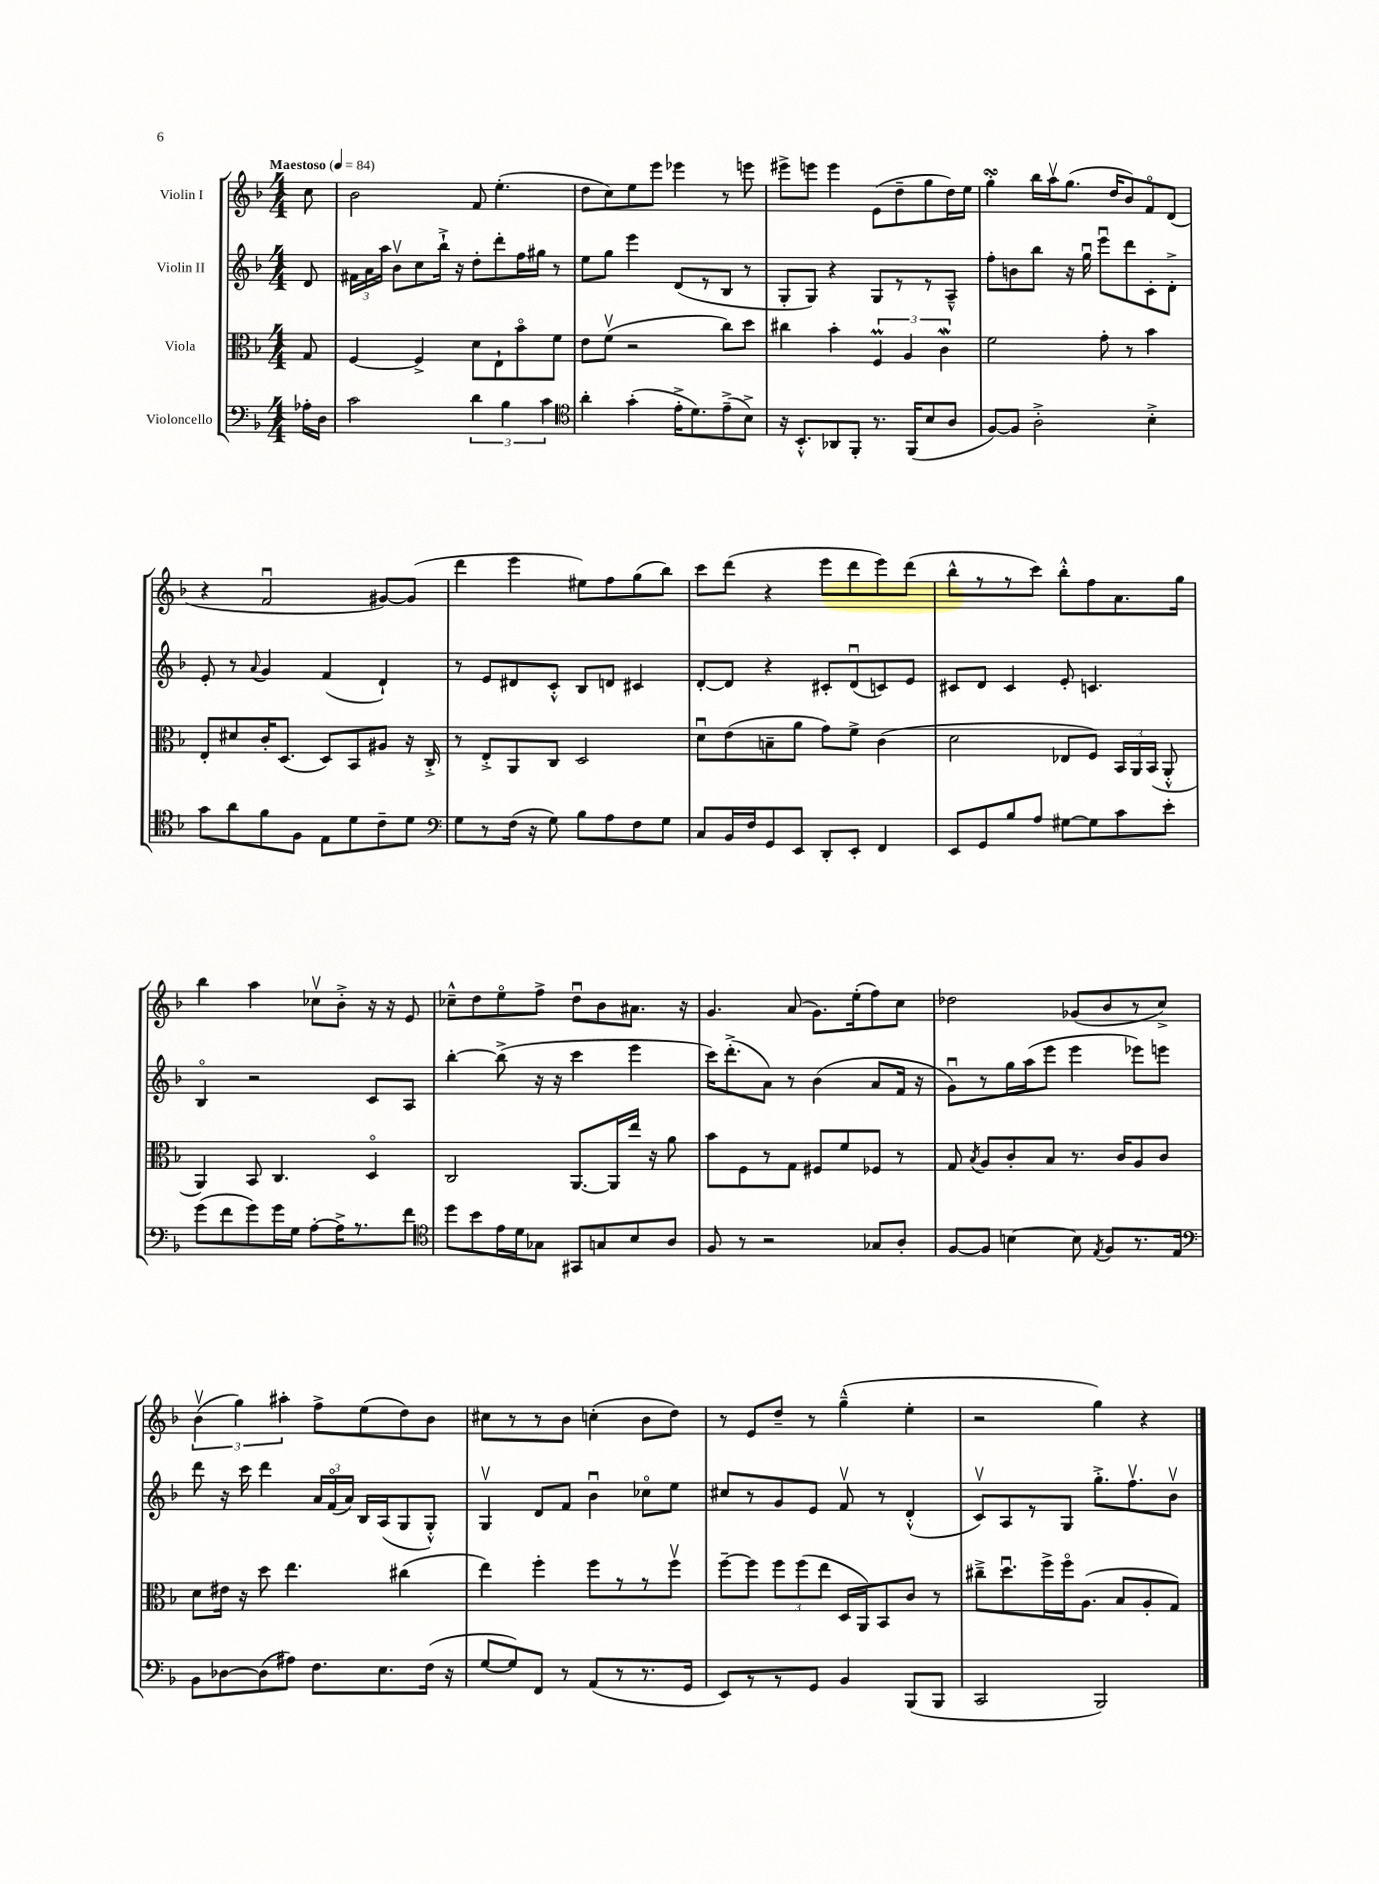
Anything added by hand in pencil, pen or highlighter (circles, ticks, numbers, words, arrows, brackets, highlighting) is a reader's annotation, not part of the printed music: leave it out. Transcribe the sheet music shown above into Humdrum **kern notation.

**kern	**kern	**kern	**kern
*staff4	*staff3	*staff2	*staff1
*clefF4	*clefC3	*clefG2	*clefG2
*k[b-]	*k[b-]	*k[b-]	*k[b-]
*M4/4	*M4/4	*M4/4	*M4/4
*MM84	*MM84	*MM84	*MM84
16A-'	8G	8d	8cc
16D	.	.	.
=	=	=	=
2c	[4F	24f#	2b-
.	.	24a	.
.	.	24aa	.
.	.	8b-v	.
.	4F^]	8cc	.
.	.	16bb-`^	.
.	.	16r	.
6d	8d	8dd'	8f
.	8E`	8ddd'	(4.ee'
6B-	.	.	.
.	8b-o	16ff	.
.	.	16gg#	.
6c	.	.	.
.	8f	8r	.
=	=	=	=
*clefC4	*	*	*
4a'	8e	8ee	8dd
.	(8fv	8gg	8cc)
(4g'	2r	4eee	8ee
.	.	.	8eee
16e'^	.	(8d	4eee-
8.d)	.	.	.
.	.	8r	.
(8e~^	8cc)	8B-	8r
8B-^)	8dd	8r	8eee
=	=	=	=
16r	4cc#	8G'	8eee#^
8.BB-'^^	.	.	.
.	.	8G)	8eee
8AA-	4b-'	4r	4eee
8FF'	.	.	.
8.r	6F	8G	(8e
.	.	8r	8dd~
.	6A	.	.
(16FF	.	.	.
8B-	.	8r	8gg
.	6c	.	.
8A	.	8A~^^	16dd)
.	.	.	16ee
=	=	=	=
[8F)	2f	8ff'	4gg'
8F]	.	8b	.
2A'^	.	8bb-	16bb-
.	.	.	16aav
.	.	16r	(8.gg
.	.	16ggu	.
.	8g'	8eeeu	.
.	.	.	16dd
.	8r	8ddd	8b-)
4B-'^	4b-	8c'	8fo
.	.	8d'^	(8d
=	=	=	=
8g	8E'	8e'	4r
8a	8d#	8r	.
.	.	8qqa	.
8f	16c'	4g	2fu
.	(8.D	.	.
8F	.	.	.
8E	8D)	(4f	.
8d	8BB-	.	.
8c~	8A#	4d`)	[8g#)
8d	16r	.	(8g#]
.	16C'^	.	.
=	=	=	=
*clefF4	*	*	*
8G	8r	8r	4ddd
8r	8E'^	8e	.
(16F	8AA	8d#	4eee
16r	.	.	.
8G)	8C	8c'^^	.
8B-	2D	8B-	8ee#)
8A	.	8d	8ff
8F	.	4c#	(8gg
8G	.	.	8bb-)
=	=	=	=
8C	8du	[8d'	8ccc
16BB-	(8e	8d]	(8ddd
16F	.	.	.
8GG	8B~	4r	4r
8EE	8a	.	.
8DD'	8g)	8c#'	8eee
8EE'	8f^	(8du	8ddd
4FF	(4c	8c)	8eee)
.	.	8e	(8ddd
=	=	=	=
8EE	2d	8c#	8bb-^^
8GG	.	8d	8r
8B-	.	4c#	8r
8A	.	.	8ccc)
[8G#	8E-	8e'	8bb-'^^
8G#]	8F)	4.c	8ff
8c	24BB-	.	8.a
.	24AA	.	.
.	(24BB-	.	.
8e'	8AA'^^	.	.
.	.	.	16gg
=	=	=	=
(8g	4AA)	4B-o	4bb-
8f	.	.	.
8g)	8BB-	2r	4aa
16g	4.C	.	.
16G	.	.	.
[8A'	.	.	8cc-v
16A^]	.	.	8b-'^
8.r	.	.	.
.	4Do	8c	16r
.	.	.	16r
8f	.	8A	8e
=	=	=	=
*clefC4	*	*	*
8dd	2C	[4bb-'	8cc-~^^
8b-	.	.	8dd
16e	.	(8bb-^]	8eeo
16d	.	.	.
8G-	.	16r	8ff^
.	.	16r	.
8GG#	[8.AA	4ccc	8ddu
8G	.	.	8b-
.	16AA]	.	.
8B-	16ee	4eee	8.a#
.	16r	.	.
8A	8a	.	.
.	.	.	16r
=	=	=	=
8F	8b-	16ccc)	4.g
.	.	(8.ddd'^	.
8r	8F	.	.
2r	8r	8a)	.
.	8G	8r	(8a
.	8F#	(4b-	8.g)
.	8f	.	.
.	.	.	(16ee'
8G-	8F-	8a	8ff)
8A'	8r	16f	8cc
.	.	16r	.
=	=	=	=
[8F	8G	8gu)	2dd-
.	8qB-	.	.
8F]	8A	8r	.
[4B	8c'	16gg	.
.	.	(16aa	.
.	8B-	8eee	.
8B]	8.r	4eee	(8g-
8qE	.	.	.
8F	.	.	8b-
.	16c	.	.
8.r	8A	8eee-)	8r
.	8c	8eee	8cc^)
16E	.	.	.
=	=	=	=
*clefF4	*	*	*
8BB-	8d	8ddd	(6b-v
[8D-	16e#	16r	.
.	.	.	6gg)
.	16r	16ccc	.
(8D-]	8dd	4ddd	.
.	.	.	6aa#'
8A#)	4.ee	.	.
8.F	.	24a	8ff^
.	.	(24fo	.
.	.	24a)	.
.	.	16B-	(8ee
8.E	.	(16A	.
.	(4cc#	8G	8dd)
(16F	.	8G'^^)	8b-
16r	.	.	.
=	=	=	=
[8G	4ee)	4Gv	8cc#
8G])	.	.	8r
8FF	4ff'	8d	8r
8r	.	8f	8b-
(8AA	8ff	4b-u	(4cc'
8r	8r	.	.
8.r	8r	8cc-o	8b-
.	8ffv	8ee	8dd)
16GG	.	.	.
=	=	=	=
8EE)	[8ff~	8cc#	8r
8r	8ff]	8r	8e
8r	12ff	8g	8dd~
.	(12ff	.	.
8GG	.	8e	8r
.	12ee	.	.
4BB-	16D	8fv	(4gg~^^
.	16AA)	.	.
.	8BB-	8r	.
(8BBB-	8c	(4d'^^	4ee'
8BBB-	8r	.	.
=	=	=	=
2CC	8cc#~^	8cv)	2r
.	8.ddu	8A	.
.	.	8r	.
.	16ff^	.	.
.	16ffo	8G	.
.	(8.A	.	.
2BBB-)	.	8.gg'^	4gg)
.	8B-	.	.
.	.	8.ffv	.
.	8A'	.	4r
.	8G)	8b-v	.
==	==	==	==
*-	*-	*-	*-
